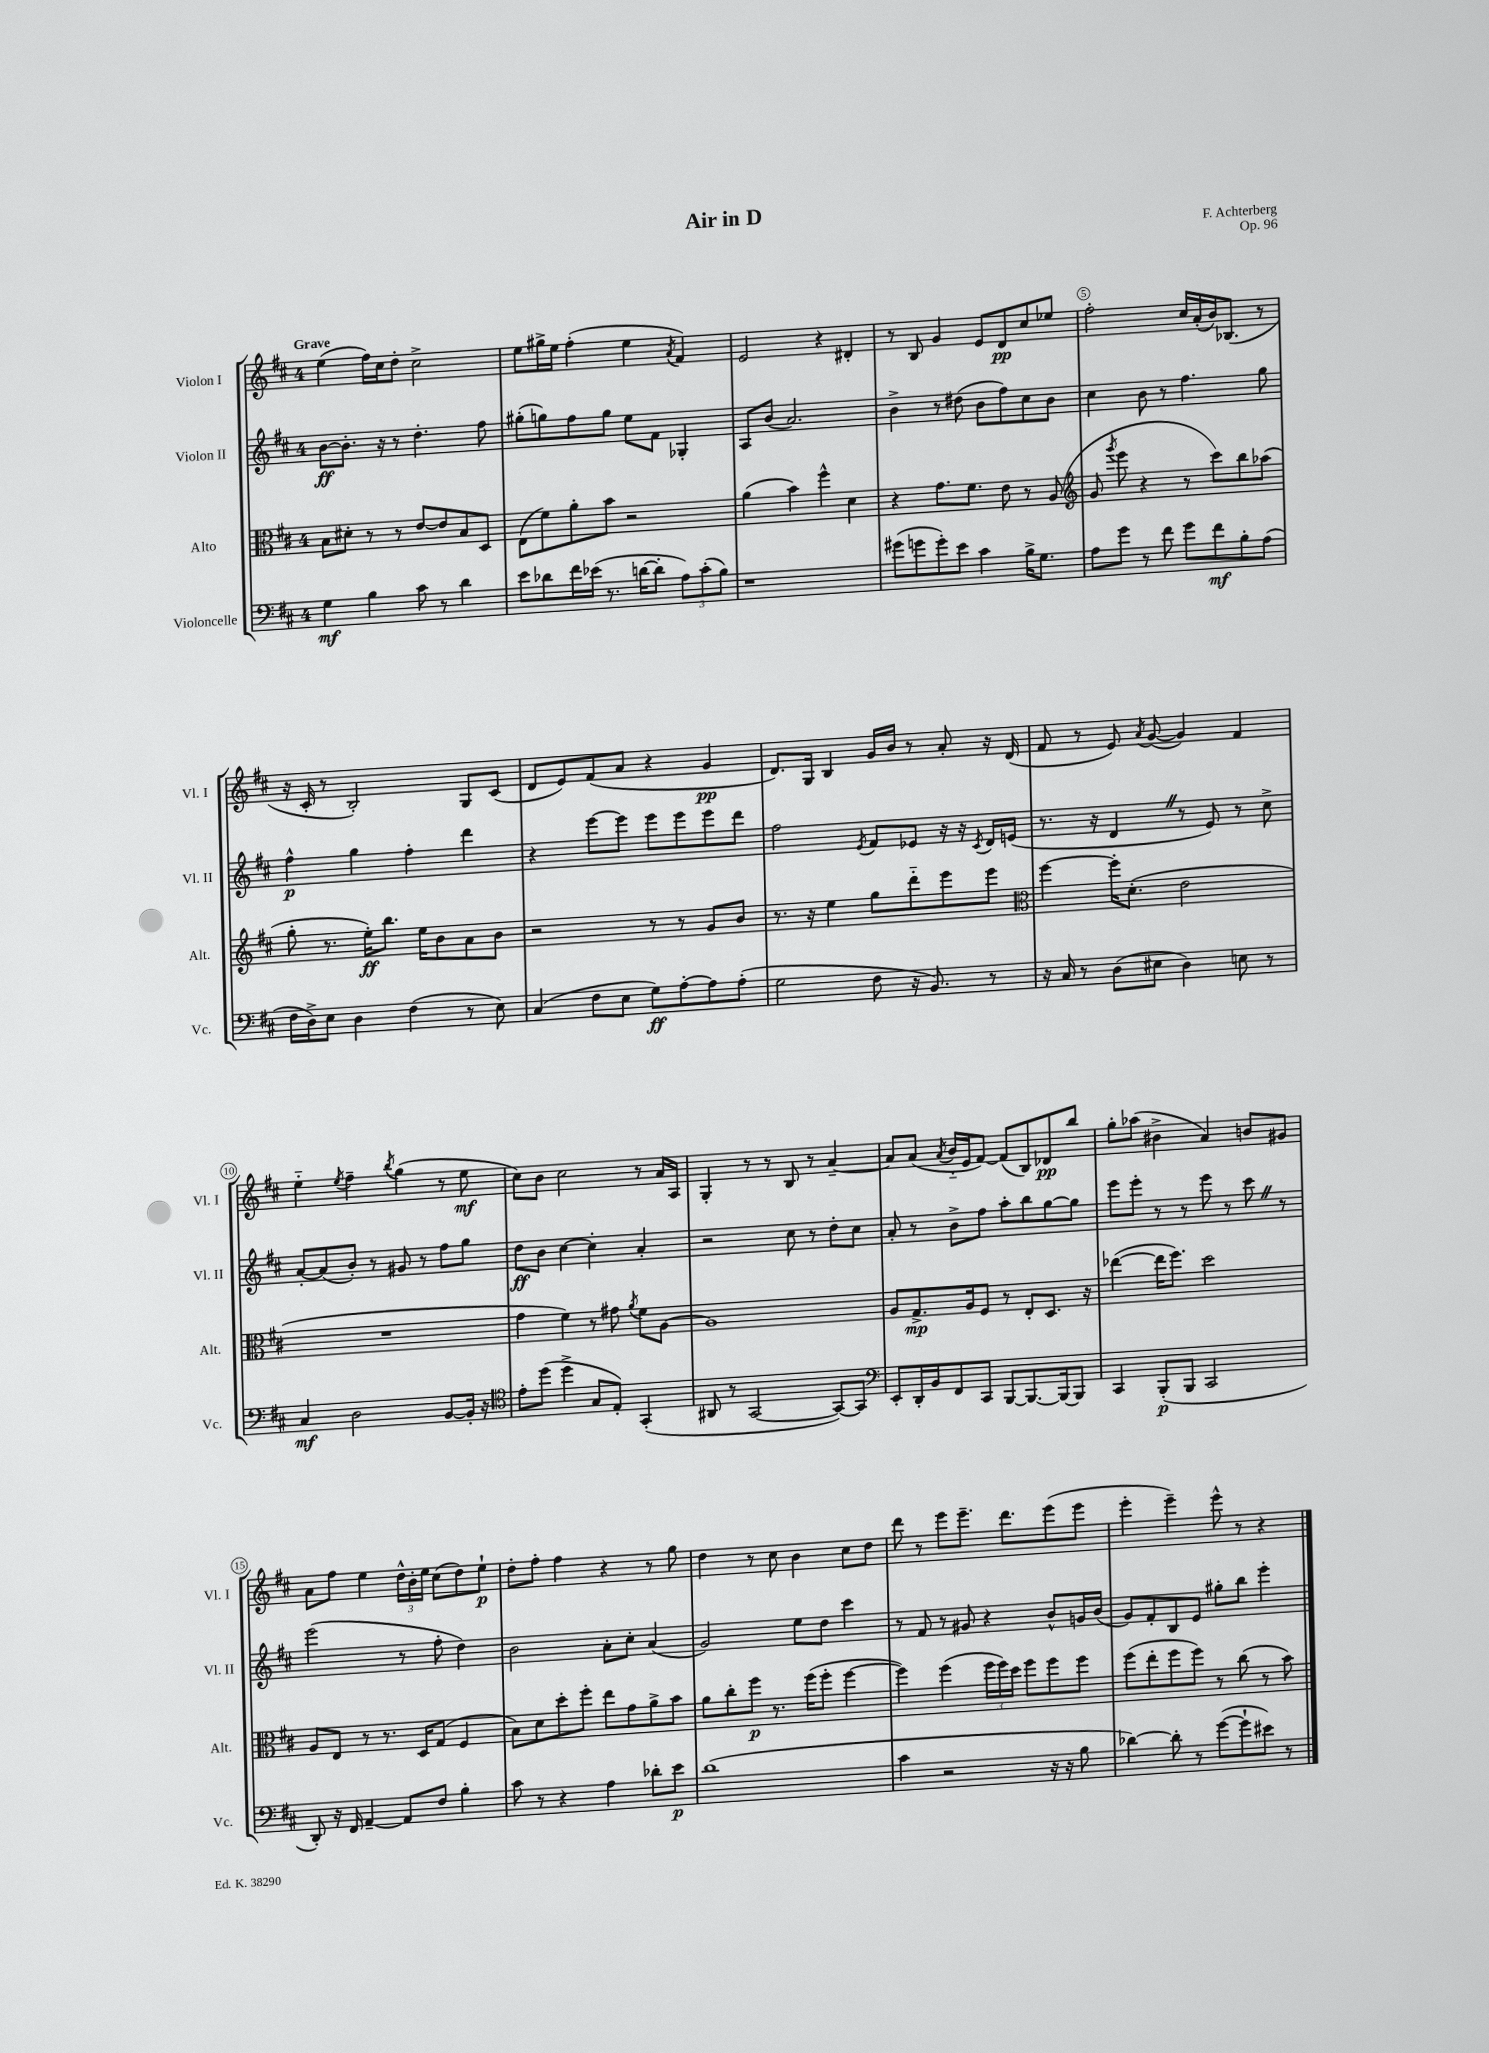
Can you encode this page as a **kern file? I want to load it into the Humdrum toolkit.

**kern	**kern	**kern	**kern
*staff4	*staff3	*staff2	*staff1
*clefF4	*clefC3	*clefG2	*clefG2
*k[f#c#]	*k[f#c#]	*k[f#c#]	*k[f#c#]
*M4/4	*M4/4	*M4/4	*M4/4
4G	8B	[8b	(4ee
.	8d#'	8.b']	.
4B	8r	.	16ff#)
.	.	16r	16cc#
.	8r	8r	8dd'
8c#	[8e	4.dd'	2cc#^
8r	8e]	.	.
4d	8B	.	.
.	8D	8ff#	.
=	=	=	=
8e	(8E	(8gg#'	8ee
8d-	8f#)	8gg)	16gg#^
.	.	.	16ee
16f#	8a'	8ff#	(4ff#'
(16e-	.	.	.
8.r	8b	8gg	.
.	2r	8ee	4ee
[16d	.	.	.
8d']	.	8f#	.
.	.	.	8qa
12A)	.	4G-'	4f#)
(12c#'	.	.	.
12B)	.	.	.
=	=	=	=
1r	(4a	8A	2e
.	.	(8b	.
.	4b)	2.a)	.
.	4ff#^^	.	4r
.	4d	.	4d#'
=	=	=	=
(8g#	4r	4b^	8r
8g	.	.	8B
8g')	8.g	8r	4g
8e	.	(8dd#	.
.	8.f#	.	.
4c#	.	8b	8e
.	8e	8ff#)	8d
16B^	8r	8cc#	8cc#
8.G	.	.	.
.	(8A	8b	8ee-
=	=	=	=
*	*clefG2	*	*
8A	8g	4cc#	2ff#'
.	8qggg	.	.
8g	8eee	.	.
8r	4r	8b	.
8f#	.	8r	.
8g	8r	4.ff#	16cc#
.	.	.	(16a'
8f#	8ccc#)	.	16b)
.	.	.	(8.B-
8B'	8bb	.	.
(8A	(8aa-	8gg	8r
=	=	=	=
16F#	8gg'	4ff#^^	16r
16D^)	.	.	16c#'
8E	8.r	.	8r
4D	.	4gg	2B')
.	16ee')	.	.
.	8.bb	.	.
(4F#	.	4ff#'	.
.	16ee	.	.
.	8b	.	.
8r	8a	4ddd	8G
8E)	8b	.	(8c#
=	=	=	=
(4C#	2r	4r	8d
.	.	.	8e)
8F#	.	[8eee	(8f#
8E	.	8eee]	8a
8G)	8r	8eee	4r
[8A'	8r	8eee	.
8A]	8g	8eee	4g
(8A'	8b	8ddd	.
=	=	=	=
2G	8.r	2ff#	8.d)
.	16r	.	16G
.	4ee	.	4B
.	.	8qe	.
8F#	8gg	8f#	16g
.	.	.	16b
16r	8ddd'~	8e-	8r
8.BB)	.	.	.
.	8eee	16r	8a'
.	.	16r	.
.	.	8qc#	.
8r	8eee	16d	16r
.	.	(16e	(16d
=	=	=	=
*	*clefC3	*	*
16r	[4ff#	8.r	8f#
16C#	.	.	.
8r	.	.	8r
.	.	16r	.
(8D	16ff#']	4d	8e)
.	(8.d'	.	.
.	.	.	8qa
8E#	.	.	([8g
4D)	2e	8r	4g])
.	.	8e)	.
8E	.	8r	4f#
8r	.	8cc#^	.
=	=	=	=
4C#	1r	[8a'	4ee'~
.	.	(8a]	.
.	.	.	8qee
2D	.	8b')	4ff#~
.	.	8r	.
.	.	.	8qbb
.	.	8g#	(4gg
.	.	8r	.
[8BB	.	8ff#	8r
16BB']	.	8gg	8ee
16r	.	.	.
=	=	=	=
*clefC4	*	*	*
8e'	4g	8dd	8cc#)
(8dd	.	8b	8b
4dd^	4f#)	[4cc#	2cc#
8G	8r	4cc#']	.
8E')	8g#	.	.
.	8qa	.	.
(4GG'	8f#	4a'	8r
.	[8A	.	16a
.	.	.	16A
=	=	=	=
8AA#	1A]	2r	4G'
8r	.	.	.
[2GG	.	.	8r
.	.	.	8r
.	.	8cc#	8B
.	.	8r	8r
8GG_)	.	8dd'	[4a~
8GG]	.	8cc#	.
=	=	=	=
*clefF4	*	*	*
8EE'	8A	8a'	8a]
16DD'	8.G^	8r	(8a
16BB	.	.	.
.	.	.	8qa
8FF#	.	8b^	16b'~
.	16A	.	16e
8CC#	8F#	8ff#	[8f#)
[8BBB	8r	8aa'	(8f#]
8.BBB_	8E'	8bb	8B)
.	8.D	[8gg	8d-
16BBB_	.	.	.
8BBB]	.	8gg]	8bb
.	16r	.	.
=	=	=	=
4CC#	([4ee-	8eee	8gg'
.	.	8eee'	(8aa-
(8BBB'	16ee-]	8r	4b#^
.	8.ff#)	.	.
8BBB	.	8r	.
2CC#	2dd	8eee	4a)
.	.	8r	.
.	.	8ccc#	8b
.	.	8r	8g#
=	=	=	=
8DD')	8A	(2eee	8a
16r	8E	.	8ff#
16FF#	.	.	.
[4AA~	8r	.	4ee
.	8.r	.	.
8AA]	.	8r	24dd^^
.	.	.	24b'
.	16D	.	.
.	.	.	24ee
8F#	(8G	8ff#'	(8cc#
4B'	4F#	4dd)	8dd)
.	.	.	8ee`
=	=	=	=
8c#	8B)	2b	8dd'
8r	8d	.	8ff#'
4r	8dd'	.	4ff#
.	8ff#'	.	.
4A	8ee	8a'	4r
.	8g	8cc#'	.
8d-'	8a^	(4a	8r
8e	8b	.	8gg
=	=	=	=
(1d	8a	2g)	4dd
.	8cc#'	.	.
.	8ff#	.	8r
.	8.r	.	8cc#
.	.	8ee	4b
.	(16ff#	.	.
.	8ff#'	8dd	.
.	[4ff#	4ccc#	8cc#
.	.	.	8dd
=	=	=	=
4c#	4ff#])	8r	8ddd
.	.	8f#	8r
2r	(4ff#	8r	8eee
.	.	8g#	8.eee~
.	24ff#	4r	.
.	24ff#)	.	.
.	.	.	8.ddd
.	24dd	.	.
.	8ff#	.	.
16r	8ff#	8b^^	(8eee
16r	.	.	.
8B	8ff#	16g	8eee
.	.	(16b	.
=	=	=	=
[4d-)	(8ff#	8g)	4eee'
.	8ee'	8f#'	.
8d-']	8ff#	8B	4eee~)
8r	8ff#)	8e	.
([8g	8r	8gg#'	8eee^^
8g`]	(8cc#	8bb	8r
8e#)	8r	4eee'	4r
8r	8b)	.	.
==	==	==	==
*-	*-	*-	*-
